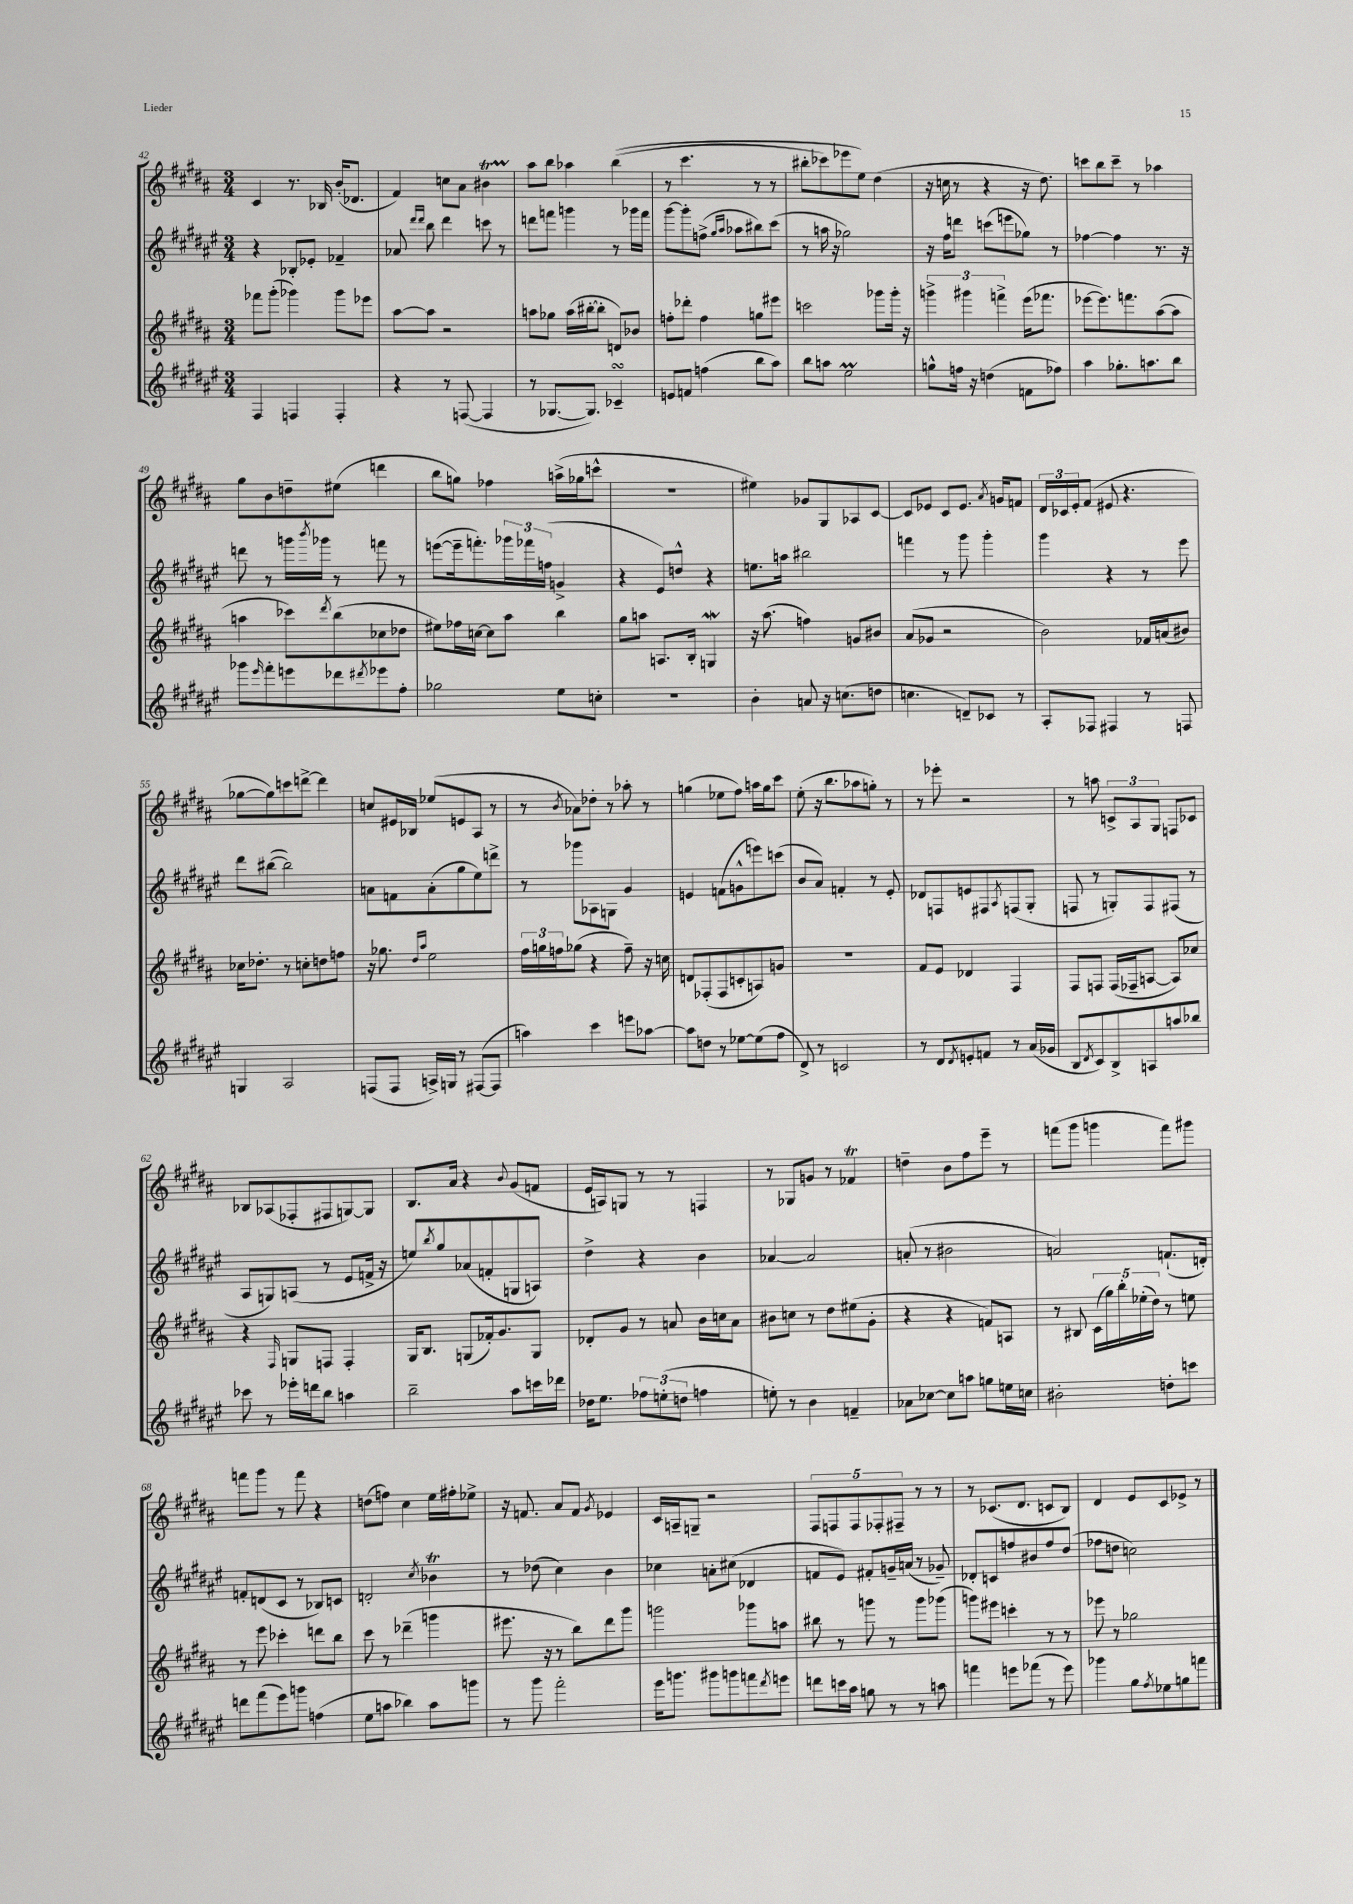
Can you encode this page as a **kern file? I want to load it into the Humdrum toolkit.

**kern	**kern	**kern	**kern
*part4	*part3	*part2	*part1
*staff4	*staff3	*staff2	*staff1
*clefG2	*clefG2	*clefG2	*clefG2
*k[f#c#g#d#a#e#]	*k[f#c#g#d#a#]	*k[f#c#g#d#a#e#]	*k[f#c#g#d#a#]
*M3/4	*M3/4	*M3/4	*M3/4
=42	=42	=42	=42
4F#/	8fff-X\L	4r	4c#/
.	(8ggg#'\J	.	.
4Fn/	4ggg-X\)	8B-X'/L	8.r
.	.	8e-X'/J	.
.	.	.	16B-X/
4F'/	8ggg-\L	4f-X~/	(16b'/KL
.	.	.	8.d-X/J
.	8eee-X\J	.	.
=43	=43	=43	=43
4r	[8aa#\L	8a-X/	4f#/)
.	.	16qqddd#/LL	.
.	.	16qqddd#/JJ	.
.	8aa#\J]	8bb\	.
8r	2r	4ddd#\	8ccn\L
([8Fn/	.	.	8a#\J
4F/]	.	8cccn\	4b#Xt\
.	.	8r	.
=44	=44	=44	=44
8r	8aan\L	8dddn\L	8aa#\L
[8.G-X/L	8gg-X\J	8fffn\J	8bb\J
.	(16aa\LL	4gggn\	4aa-X\
8.G-/J])	[16bb#X'\J	.	.
.	8bb#'\J]	.	.
4c-XsSSs~/	8dn/L)	8r	((4bb\
.	8b-X/J	16ggg-X\LL	.
.	.	16fff\JJ	.
=45	=45	=45	=45
8en/L	8ffn'\L	[8ggg#\L	8r
8fn/J	8ddd-X'\J	8ggg#'\]	4.ccc#\
(4ffn\	4ff\	(8ffn^\J	.
.	.	16qqgg#/LL	.
.	.	16qqaa#/JJ	.
.	.	8aa-X\L	.
8bb\L	8ggn\L	8bb#X\)	8r
8aa#\J)	8eee#X\J	(8ccc#\J	8r
=46	=46	=46	=46
8bb\L	2cccn\	8r	8bb#X'\L
8aan\J	.	16aan\	8ccc-X\)
.	.	16r	.
2ee#m\	.	2gg-X\)	8eee-X\
.	.	.	8ee\J)
.	8ggg-X\L	.	(4dd#\
.	16ggg-'\Jk	.	.
.	16r	.	.
=47	=47	=47	=47
8ggn^^\L	6gggn^\	16r	16r
.	.	16ff#\KL	16ccn\
16ffn\Jk	.	8dddn\J	8r
.	6ggg#X\	.	.
16r	.	.	.
(4ddn\	.	(8cccn\L	4r
.	6fffn^\	.	.
.	.	8eeen\	.
8fn\L	(16eee\KL	8gg-X\J)	16r
.	8.fff-X\J	.	8.dd#\)
8ff-X\J)	.	8r	.
=48	=48	=48	=48
4aa#\	[8eee-X\L	[4ff-X\	8cccn\L
.	8.eee-\])	.	8bb\
8.gg-X'\L	.	4ff-\]	8ccc~\J
.	8.fffn\	.	.
.	.	.	8r
8.aan\	.	.	.
.	([8aa#\	8.r	4aa-X\
8bb\J	8aa#\J]	.	.
.	.	16r	.
!!LO:LB:g=z
=49	=49	=49	=49
8ggg-X\L	4aan\	8dddn\	8gg#\L
16qqeee#/	.	.	.
8fff#'\	.	8r	8b\
8eeen\	8ccc-X\L)	16gggn\LL	8ddn~\
.	.	8qbbb/	.
.	.	16ggg-X\JJ	.
.	8qddd#/	.	.
8ddd-X\	(8bb\	8r	(8ee#X\J
8qddd#X/	.	.	.
8eee-X\	8cc-X\	8fffn\	4dddn\
8ff#'\J	8dd-X\J	8r	.
=50	=50	=50	=50
2gg-X\	8ee#X\L)	([8eeen\L	8bb\L
.	16ff-X\L	16eee~\k]	8ggn\J)
.	[16ccn\JJ	8.fffn'\)	.
.	8cc\L]	.	4ff-X\
.	8aa#\J	24ggg-X\L	.
.	.	24fff-X\	.
.	.	(24ffn\JJ	.
8ee#\L	4bb\	4gn^/	(16aan^\LL
.	.	.	16gg-X\J
8ccn'\J	.	.	8cccn^^\J
=51	=51	=51	=51
2.r	8gg#\L	4r	2.r
.	8aan\J	.	.
.	8.An/L	8e#/L)	.
.	.	8ddn^^/J	.
.	16B'/Jk	.	.
.	4Gnw/	4r	.
=52	=52	=52	=52
4b'\	16r	8.een\L	4ee#X\)
.	(8.aa#\	.	.
.	.	16aan\Jk	.
8an/	4ffn\)	2bb#X\	8g-X/L
16r	.	.	8G#/
(8.ccn\L	.	.	.
.	8gn/L	.	8A-X/
8ddn\J	8b#X/J	.	[8c#/J
=53	=53	=53	=53
4.ccn\	(8a#/L	4fffn\	8c#/L]
.	8g-X/J	.	8e-X/J
.	2r	8r	8c#/L
8dn~/L)	.	8ggg#\	8.e-/J
8c-X/J	.	4ggg#'\	.
.	.	.	8qa#/
.	.	.	16gn/KL
8r	.	.	8fn/J
=54	=54	=54	=54
8A#'/L	2b\)	4ggg#\	24d#/LL
.	.	.	24c-X/
.	.	.	24e'/J
8F-X/J	.	.	(8f#/J
4F#X/	.	4r	8e#X/
.	.	.	4.r
8r	16f-X/LL	8r	.
.	(16an/J	.	.
8Fn/	8b#X/J)	8eee#\	.
!!LO:LB:g=z
=55	=55	=55	=55
4Gn/	16cc-X\KL	8ddd#\L	[8gg-X\L
.	8.dd-X'\J	.	.
.	.	([8bb#X\J	8gg-\])
2A#/	8r	2bb#\])	8cccn\
.	8ccn'\L	.	[8dddn^\J
.	8ddn\	.	4ddd\]
.	8ffn\J	.	.
=56	=56	=56	=56
(8Fn/L	16r	8an\L	8ccn/L
.	8.gg-X\	.	.
8F/J	.	8fn\	16e#X/L
.	.	.	16B-X/JJ
.	16qqdd#/LL	.	.
.	16qqaa#/JJ	.	.
16An^/LL)	2ee\	(8a'\	(8ee-X/L
16Gn/JJ	.	.	.
8r	.	8gg#\	8en/
([8F#X/L	.	8ee#\)	8A#/J
8F#/J]	.	8dddn^\J	8r
=57	=57	=57	=57
4aan\)	24ff#\LL	8r	8r
.	24ggn\	.	.
.	24ffn\J	.	.
.	.	.	8qb/
.	(8gg-X\J	8ggg-X\L	8a-X\L)
4ccc#\	4r	8A-X\	8dd-X'\J
.	.	8Gn\J	8r
8eeen\L	8ff~\)	4g#/	8aa-X'\
[8aa-X\J	16r	.	8r
.	16ccn\	.	.
=58	=58	=58	=58
8aa-\L]	8dn/L	4en/	(4ggn\
8ddn\J	(8F-X'/	.	.
8r	8F-/	(8fn\L	8ee-X\L
[8ee-X\L	8cn'/	8gn^^\	8ff#\J)
(8ee-\]	8An/)	8eeen\)	16aan\LL
.	.	.	16gg\J
8ff#\J	8gn/J	(8cccn\J	8ccc#\J
=59	=59	=59	=59
8d#^/)	2.r	8b/L	(8ee'\
8r	.	8a#/J)	16r
.	.	.	8.bb\L
2cn/	.	4fn'/	.
.	.	.	8aa-X\
.	.	8r	8ggn'\J)
.	.	8e#'/	8r
=60	=60	=60	=60
8r	8f#/L	8d-X/L	8r
8d#/L	8e/J	8Fn/	8eee-X'\
8qd#/	.	.	.
8en'/	4d-X/	8en/	2r
8fn/J	.	8F#X/	.
.	.	8qA#/	.
8r	4F#/	(8Fn/	.
(16a#/LL	.	8G#'/J	.
16g-X/JJ	.	.	.
=61	=61	=61	=61
8B/L	8F#/L	8Fn/	8r
8qd#/	.	.	.
8c#/)	8Fn/J	8r	8aan\
8B^/	(16F/LL	8Gn'/L)	12cn^/L
.	16F-X~/J	.	.
.	.	.	12A#/
8An/	[8An/J	8F/	.
.	.	.	12G#/J
8aan/	8A/L])	(8F#X/J	8Fn/L
8bb-X/J	8cc-X/J	8r	8c-X/J
!!LO:LB:g=z
=62	=62	=62	=62
8ccc-X\	4r	8A#/L	8B-X/L
8r	.	8Gn/)	(8A-X/
.	16qqF#/	.	.
16eee-X'\LL	8Gn/L	(8An/J	8F-X'/
16dddn\J	.	.	.
8bb\J	8Fn/J	8r	8F#X/
4aan\	4F'/	8e#/L	[8Gn/)
.	.	16fn^/Jk	8G/J]
.	.	16r	.
=63	=63	=63	=63
2bb~\	16G#/KL	8een/L)	8.B/L
.	8.B/J	.	.
.	.	8qbb/	.
.	.	8gg#/	.
.	.	.	16a#/Jk
.	(8Gn/L	(8a-X/	4r
.	16f-X'/k)	8fn'/	.
.	8.g#/	.	.
.	.	.	8qqb/
8aa#\L	.	8Gn/	(8g#/L
16cccn\L	8G/J	8An/J)	8fn/J
16ddd-X\JJ	.	.	.
=64	=64	=64	=64
16dd-X\KL	8d-X'/L	4dd#^\	16e/LL
8.ee#\J	.	.	16An/J)
.	8g#/J	.	8Gn/J
12ff-X\L	8r	4r	8r
(12een'\	.	.	.
.	8an/	.	8r
12ddn\J	.	.	.
4ffn\	16b\LL	4b\	4Fn/
.	16ccn\J	.	.
.	8a\J	.	.
=65	=65	=65	=65
8een'\)	8b#X\L	[4a-X/	8r
8r	8ccn\J	.	8G-X/L
4b\	8r	2a-/]	8gn/J
.	8dd#\L	.	8r
4fn~/	(8ee#X\	.	4f-XT/
.	8g#'\J	.	.
=66	=66	=66	=66
8a-X\L	4r	(8an'/	4ddn~\
[8cc-X\J	.	8r	.
8cc-\L]	4r	2b#X\	8b\L
8aan\J	.	.	8ff#\
8ggn\L	8fn/L)	.	8eee~\J
16een\L	8An/J	.	8r
16ccn\JJ	.	.	.
=67	=67	=67	=67
2b#X'\	8r	2an/)	(8fffn\L
.	8B#X/	.	8ggg#\J
.	(20c#\LL	.	4gggn\
.	20gg#\)	.	.
.	20bb'\	.	.
.	(20ee-X'\	.	.
.	20dd#\JJ)	.	.
8ddn'\L	8r	(8.fn`/L	8fff\L)
8cccn\J	8een\	.	8ggg#X\J
.	.	16dn'/Jk)	.
!!LO:LB:g=z
=68	=68	=68	=68
8dddn\L	8r	8fn'/L	8fffn\L
(8fff#\	8eee\	(8dn/	8ggg#\J
8eee#\)	4ccc-X'\	8c#/J	8r
8gggn\J	.	8r	8fff\
(4ffn\	8dddn\L	8B-X/L)	4r
.	8bb\J	8cn/J	.
=69	=69	=69	=69
8ee#\L	8ccc#\	2dn'/	(8ddn\L
8aan\J	8r	.	8ffn\J)
4bb-X\)	(4ddd-X~\	.	4cc#\
.	.	8qcc#/	.
8aa\L	4gggn\	4b-XT\	16ee\LL
.	.	.	16ff#X'\J
8gggn\J	.	.	8ee-X^\J
=70	=70	=70	=70
8r	8.eee#X\	8r	16r
.	.	.	8.fn/
8ggg#\	.	(8dd-X\	.
.	16r	.	.
2fff#'\	8r	4cc#\)	8a#/L
.	8bb\L)	.	8f/J
.	.	.	8qg#/
.	8ddd#\	4b\	4e-X/
.	8ggg#\J	.	.
=71	=71	=71	=71
16eee#\KL	2gggn\	4cc-X\	16c#/LL
8.gggn\J	.	.	16An~/J
.	.	.	8Gn~/J
8ggg#X\L	.	8an'\L	2r
8gggn\	.	(8cc#X\J	.
8fffn\	8ggg-X\L	4d-X/	.
8qddd#/	.	.	.
8eeen\J	8aan\J	.	.
=72	=72	=72	=72
8dddn\L	8bb#X\	8fn/L	10F#/L
.	.	.	10Fn/
16cccn\L	8r	8e#/J)	.
16aa#\JJ	.	.	.
.	.	.	10F/
8ggn\	8gggn\	8f#X'/L	.
.	.	.	10F-X'/
8r	8r	16gn~/L	.
.	.	.	10F#X~/J
.	.	(16an/JJ	.
8r	8ggg\L	8r	8r
8aan\	(8ggg-X\J	8g-X~/)	8r
=73	=73	=73	=73
4fffn\	8gggn\L)	8d-X'/L	8r
.	8eee#X\J	8cn/	(8.c-X/L
8eeen\L	4cccn'\	8ffn/	.
.	.	.	8.d#/J
(8fff-X\J	.	8b#X/	.
8r	8r	8ff/	8cn/L
8eee\)	8r	(8dd#/J	8B/J)
=74	=74	=74	=74
4ggg-X\	8eee-X\	8ff-X\L	4d#/
.	8r	8ddn\J	.
8gg#\L	2gg-X\	2ccn\)	8e/L
8qff#/	.	.	.
8ee-X\	.	.	8c#/
8ggn\	.	.	8e-X^/J
8fffn\J	.	.	8r
==	==	==	==
*-	*-	*-	*-
